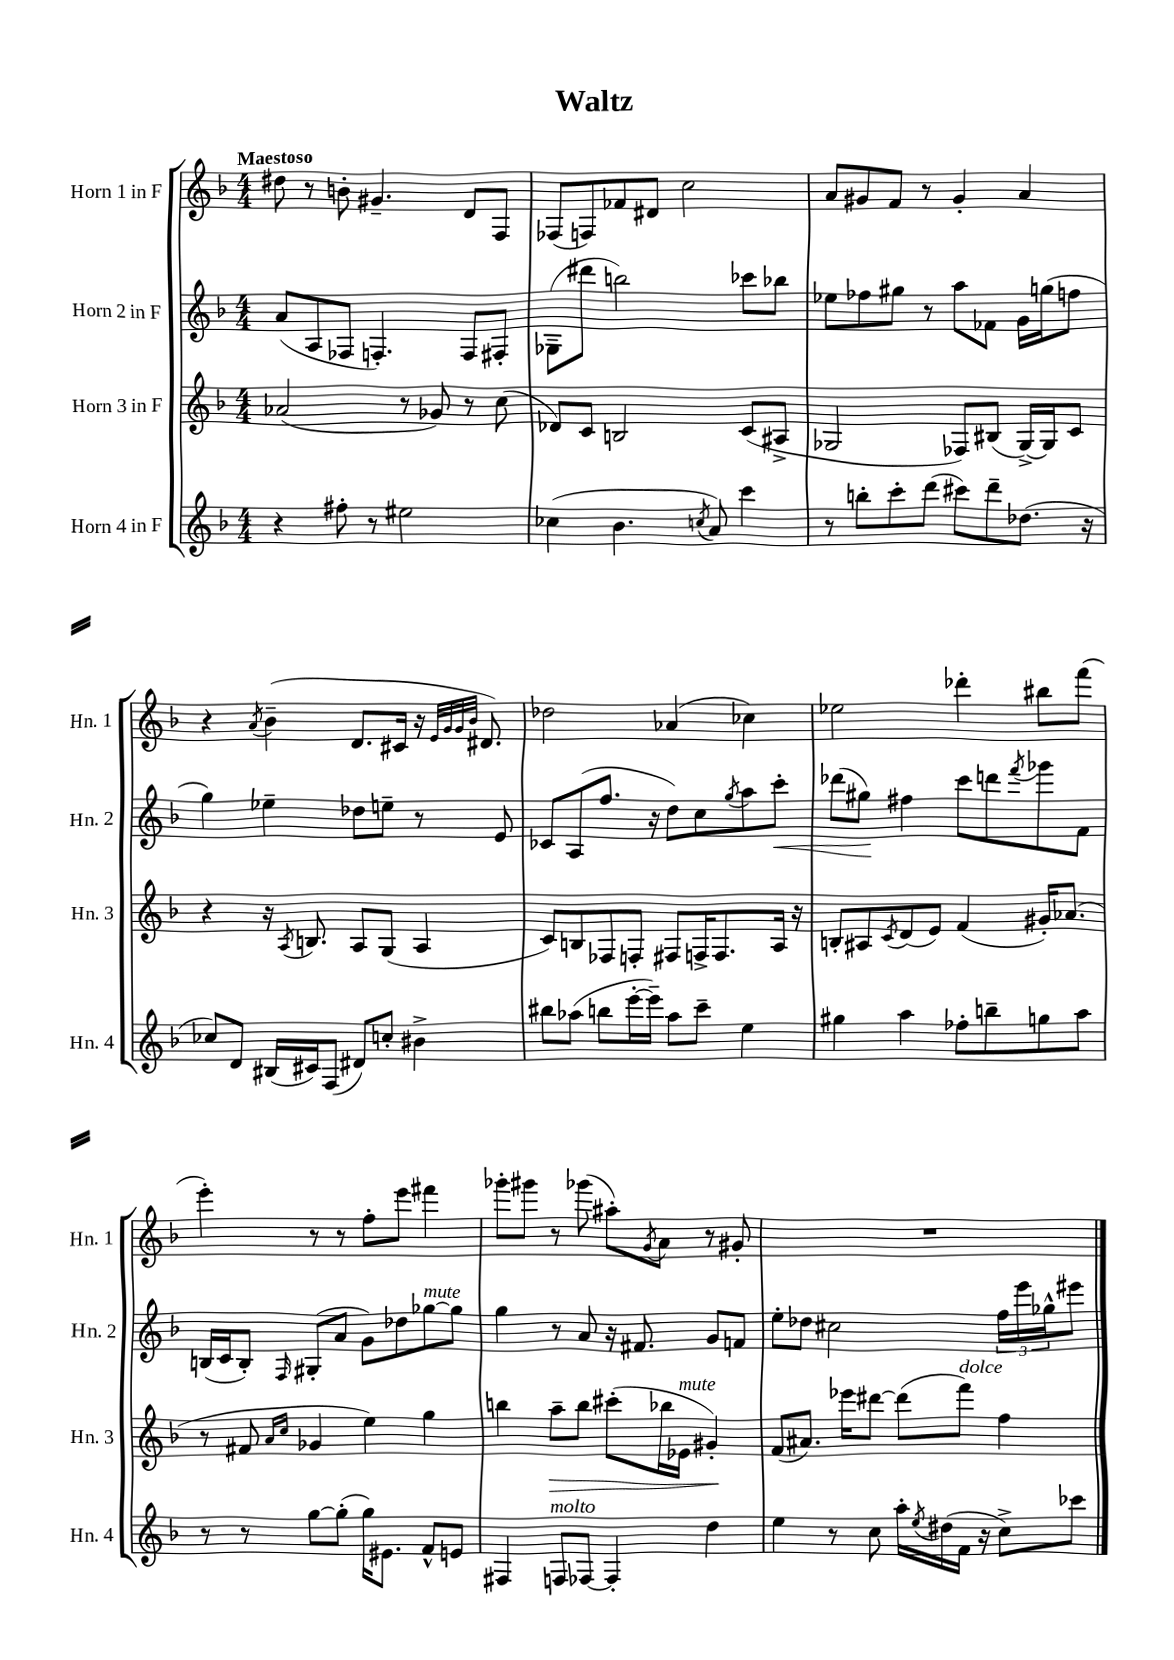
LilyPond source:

\header { title = "Waltz" }
<<
\new StaffGroup <<
\new Staff = "s0" \with { instrumentName = "Horn 1 in F" shortInstrumentName = "Hn. 1" } {
    \clef treble \key f \major \numericTimeSignature \time 4/4 \tempo "Maestoso"
    dis''8 r8 b'8-. gis'4.-- d'8 f8 |
    fes8( f8) fes'8 dis'8 c''2 |
    a'8 gis'8 f'8 r8 gis'4-. a'4 |
    r4 \acciaccatura { a'8 } bes'4--( d'8. cis'16 r16 \grace { e'32 g'32 g'32 bes'32 } dis'8.) |
    des''2 aes'4( ces''4) |
    ees''2 des'''4-. bis''8 f'''8( |
    e'''4-.) r8 r8 f''8-. e'''8 fis'''4 |
    ges'''8-. gis'''8 r8 ges'''8( ais''8-.) \acciaccatura { g'8 } a'8 r8 gis'8-. |
    R1 \bar "|." |
}
\new Staff = "s1" \with { instrumentName = "Horn 2 in F" shortInstrumentName = "Hn. 2" } {
    \clef treble \key f \major \numericTimeSignature \time 4/4
    a'8( a8 fes8 f4.-.) f8 fis8-. |
    ges8--( dis'''8 b''2) ces'''8 bes''8 |
    ees''8 fes''8 gis''8 r8 a''8 fes'8 g'16 g''16( f''8 |
    g''4) ees''4-- des''8 e''8-- r8 e'8 |
    ces'8 a8( f''8. r16 d''8) c''8 \acciaccatura { g''8 } a''8 c'''8-.\< |
    des'''8( gis''8\!) fis''4 c'''8 d'''8 \acciaccatura { f'''8 } ges'''8 f'8 |
    b16( c'16 b8-.) \grace { f16 } gis8-.( a'8 g'8) des''8 ges''8~^\markup { \italic "mute" } ges''8 |
    g''4 r8 a'8 r16 fis'8. g'8 f'8 |
    e''8-. des''8 cis''2 \tuplet 3/2 { f''16 e'''16 ges''16-^ } eis'''8 \bar "|." |
}
\new Staff = "s2" \with { instrumentName = "Horn 3 in F" shortInstrumentName = "Hn. 3" } {
    \clef treble \key f \major \numericTimeSignature \time 4/4
    aes'2( r8 ges'8) r8 c''8( |
    des'8) c'8 b2 c'8( ais8-> |
    ges2 fes8) bis8( ges16~->) ges16 c'8 |
    r4 r16 \acciaccatura { a8 } b8. a8 g8( a4 |
    c'8) b8 fes8 f8-. fis8 f16-> f8. a16 r16 |
    b8-. ais8 \acciaccatura { c'8 } d'8( e'8) f'4( gis'16-.) aes'8.( |
    r8 fis'8 \grace { a'16 c''16 } ges'4 e''4) g''4 |
    b''4 a''8--\> b''8 cis'''8-.( bes''16 ees'16^\markup { \italic "mute" } gis'4-.\!) |
    f'8( ais'8.) ees'''16 dis'''8~ dis'''8( f'''8^\markup { \italic "dolce" }) f''4 \bar "|." |
}
\new Staff = "s3" \with { instrumentName = "Horn 4 in F" shortInstrumentName = "Hn. 4" } {
    \clef treble \key f \major \numericTimeSignature \time 4/4
    r4 fis''8-. r8 eis''2 |
    ces''4( bes'4. \acciaccatura { c''8 } a'8) c'''4 |
    r8 b''8-. c'''8-. d'''8( cis'''8) d'''8-- des''8.( r16 |
    ces''8) d'8 bis16( cis'16) f8( dis'8) c''8-. bis'4-> |
    bis''8 aes''8( b''8 e'''16~-. e'''16--) aes''8 c'''8-- e''4 |
    gis''4 a''4 fes''8-. b''8-- g''8 a''8 |
    r8 r8 g''8~ g''8-.( g''16) eis'8. f'8-^ e'8 |
    fis4 f8^\markup { \italic "molto" } fes8~ fes4-. d''4 |
    e''4 r8 c''8 a''16-. \acciaccatura { e''8 } dis''16( f'16 r16 c''8->) ces'''8 \bar "|." |
}
>>
>>
\layout { \context { \Score \remove "Bar_number_engraver" } }
